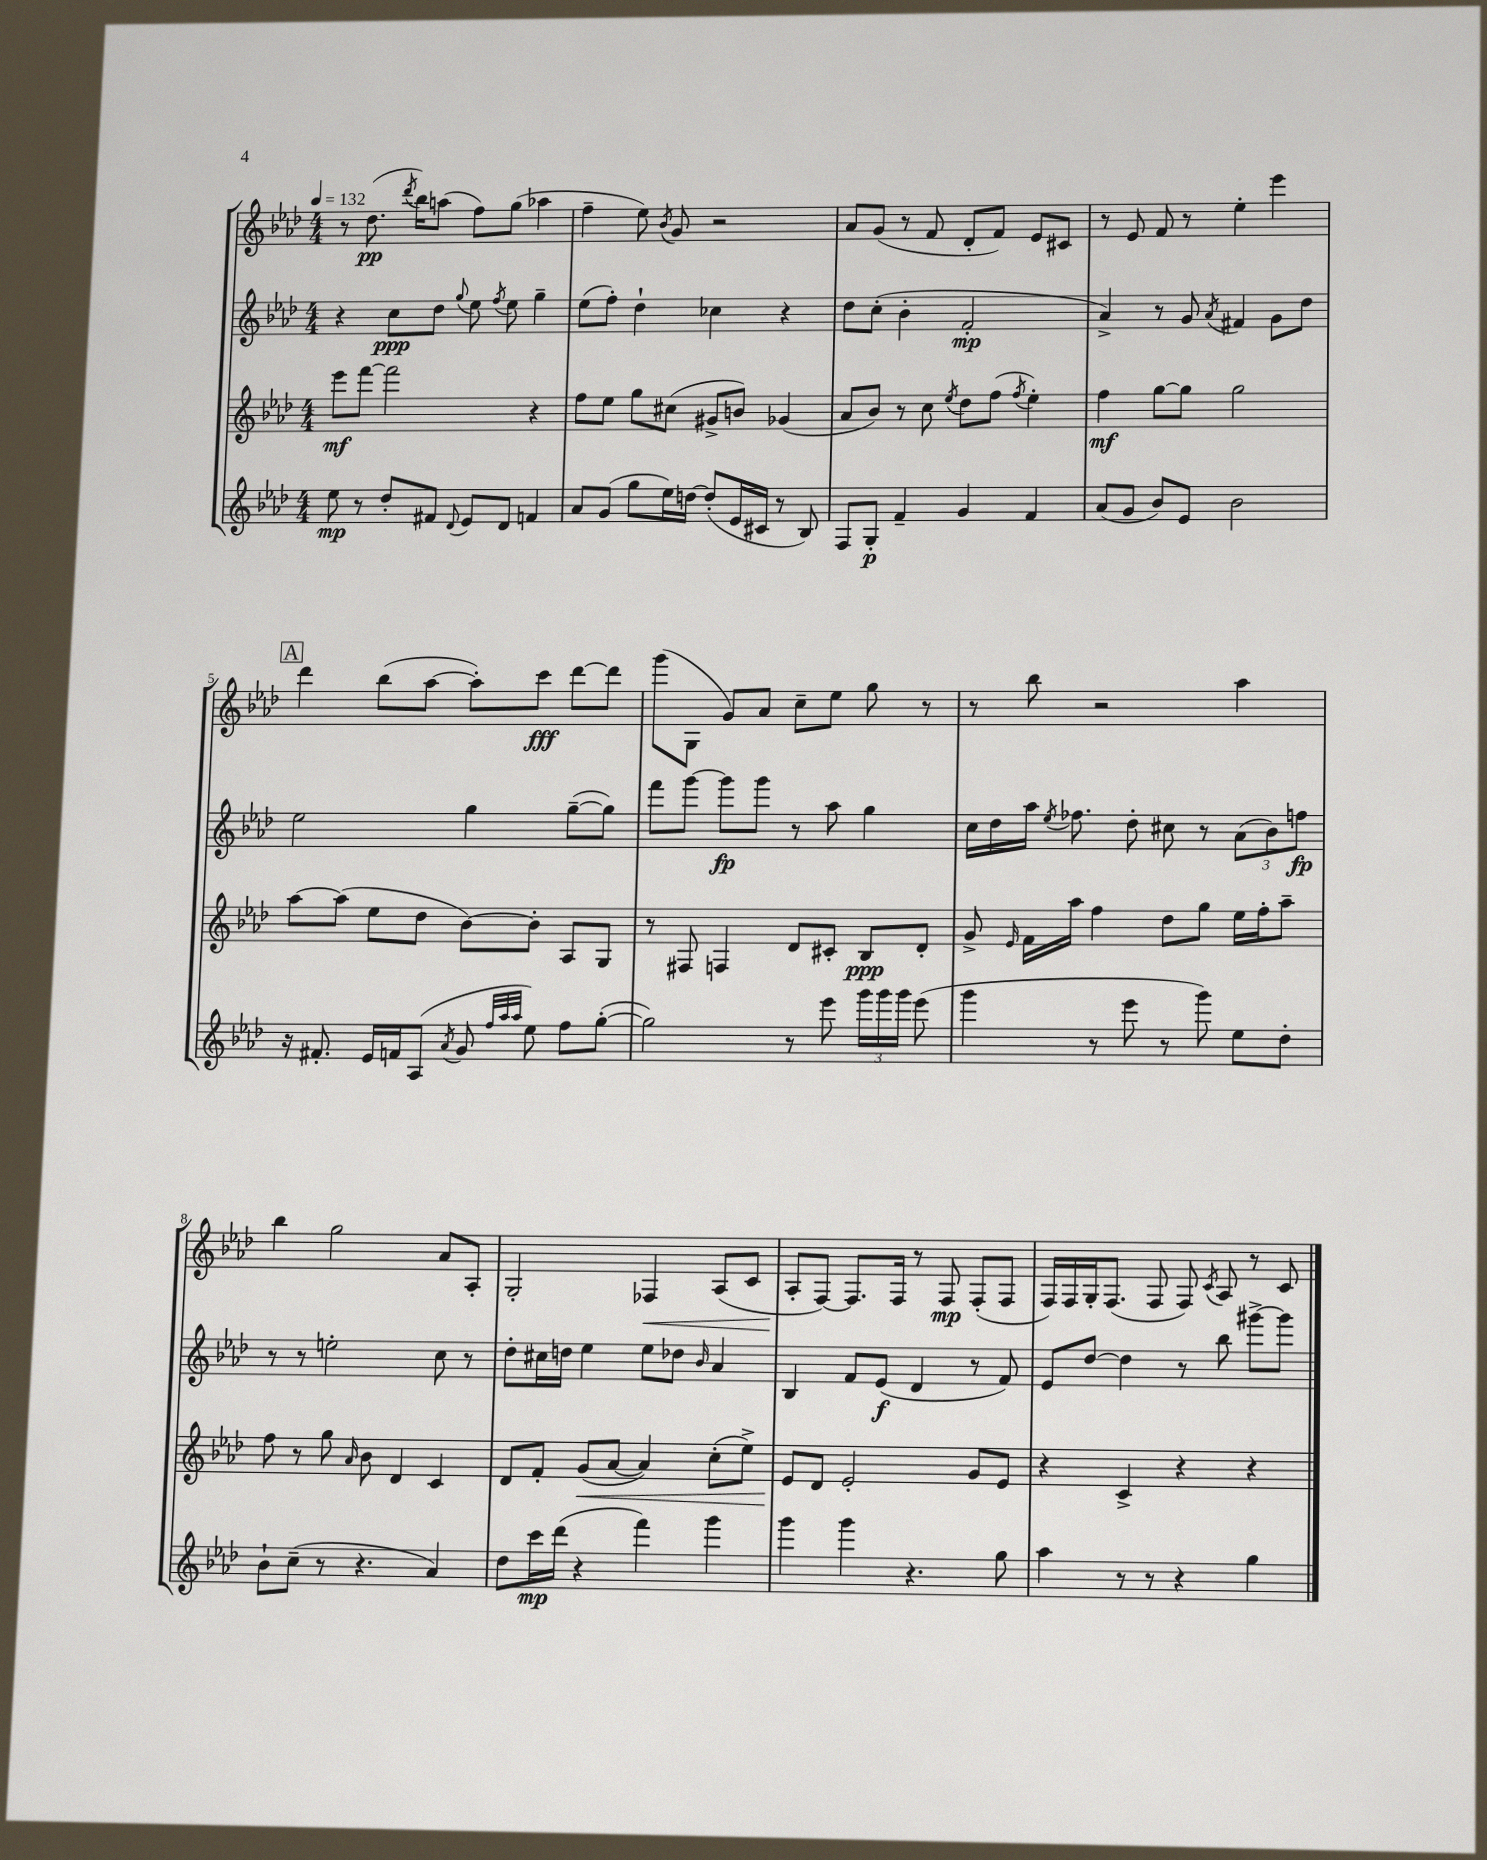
<<
\new StaffGroup <<
\new Staff = "s0" {
    \clef treble \key aes \major \numericTimeSignature \time 4/4 \tempo 4 = 132
    \autoBeamOff r8 des''8.\pp( \acciaccatura { des'''8 } bes''16[) a''8]( f''8[) g''8]( aes''4 |
    f''4-- ees''8) \acciaccatura { bes'8 } g'8 r2 |
    aes'8[ g'8]( r8 f'8 des'8[-. f'8]) ees'8[ cis'8] |
    r8 ees'8 f'8 r8 ees''4-. ees'''4 |
    \mark \markup { \box "A" } des'''4 bes''8[( aes''8]~ aes''8[-.) c'''8]\fff des'''8[~ des'''8] |
    g'''8[( g8] g'8[) aes'8] c''8[-- ees''8] g''8 r8 |
    r8 bes''8 r2 aes''4 |
    bes''4 g''2 aes'8[ aes8]-. |
    g2-. fes4\< aes8[( c'8] |
    aes8[-.\! f8]~) f8.[ f16] r8 f8\mp f8[-.( f8] |
    f16[) f16 g16-. f8.]( f8 f8) \acciaccatura { c'8 } aes8 r8 c'8 \bar "|." |
}
\new Staff = "s1" {
    \clef treble \key aes \major \numericTimeSignature \time 4/4
    \autoBeamOff r4 c''8[\ppp des''8] \appoggiatura { g''8 } ees''8 \acciaccatura { f''8 } ees''8 g''4-- |
    ees''8[( f''8]-.) des''4-! ces''4 r4 |
    des''8[ c''8]-.( bes'4-. f'2-.\mp |
    aes'4->) r8 g'8 \acciaccatura { aes'8 } fis'4 g'8[ des''8] |
    \mark \markup { \box "A" } ees''2 g''4 g''8[~--( g''8]) |
    f'''8[ g'''8]~ g'''8[\fp g'''8] r8 aes''8 g''4 |
    c''16[ des''16 aes''16] \acciaccatura { ees''8 } fes''8. des''8-. cis''8 r8 \tuplet 3/2 { aes'8[( bes'8) f''8]\fp } |
    r8 r8 e''2-. c''8 r8 |
    des''8[-. cis''16 d''16] ees''4 ees''8[ des''8] \grace { bes'16 } aes'4 |
    bes4 f'8[ ees'8]\f( des'4 r8 f'8) |
    ees'8[ des''8]~ des''4 r8 bes''8 gis'''8[~-> gis'''8] \bar "|." |
}
\new Staff = "s2" {
    \clef treble \key aes \major \numericTimeSignature \time 4/4
    \autoBeamOff ees'''8[\mf f'''8]~ f'''2 r4 |
    f''8[ ees''8] g''8[ cis''8]( gis'8[-> b'8]) ges'4( |
    aes'8[ bes'8]) r8 c''8 \acciaccatura { ees''8 } des''8[ f''8]( \acciaccatura { f''8 } ees''4-.) |
    f''4\mf g''8[~ g''8] g''2 |
    \mark \markup { \box "A" } aes''8[~ aes''8]( ees''8[ des''8] bes'8[~) bes'8]-. aes8[ g8] |
    r8 fis8 f4 des'8[ cis'8]-. bes8[\ppp des'8]-. |
    g'8-> \grace { ees'16 } f'16[ aes''16] f''4 des''8[ g''8] ees''16[ f''16-. aes''8]-- |
    f''8 r8 g''8 \grace { aes'16 } bes'8 des'4 c'4 |
    des'8[ f'8]-. g'8[\<( aes'8]~ aes'4) c''8[-.( ees''8]->) |
    ees'8[\! des'8] ees'2-. g'8[ ees'8] |
    r4 c'4-> r4 r4 \bar "|." |
}
\new Staff = "s3" {
    \clef treble \key aes \major \numericTimeSignature \time 4/4
    \autoBeamOff ees''8\mp r8 des''8[-. fis'8] \appoggiatura { des'8 } ees'8[ des'8] f'4 |
    aes'8[ g'8]( g''8[ ees''16) d''16]~ d''8[-.( ees'16 cis'16] r8 bes8) |
    f8[ g8]-.\p f'4-- g'4 f'4 |
    aes'8[( g'8] bes'8[) ees'8] bes'2 |
    \mark \markup { \box "A" } r16 fis'8.-. ees'16[ f'16 aes8]( \acciaccatura { aes'8 } g'8 \grace { f''32[ aes''32 aes''32] } ees''8) f''8[ g''8]~-.( |
    g''2) r8 ees'''8 \tuplet 3/2 { g'''16[ g'''16 g'''16] } ees'''8( |
    g'''4 r8 ees'''8 r8 g'''8) ees''8[ des''8]-. |
    bes'8[-! c''8]--( r8 r4. aes'4) |
    des''8[ c'''16\mp des'''16]( r4 f'''4) g'''4 |
    g'''4 g'''4 r4. g''8 |
    aes''4 r8 r8 r4 g''4 \bar "|." |
}
>>
>>
